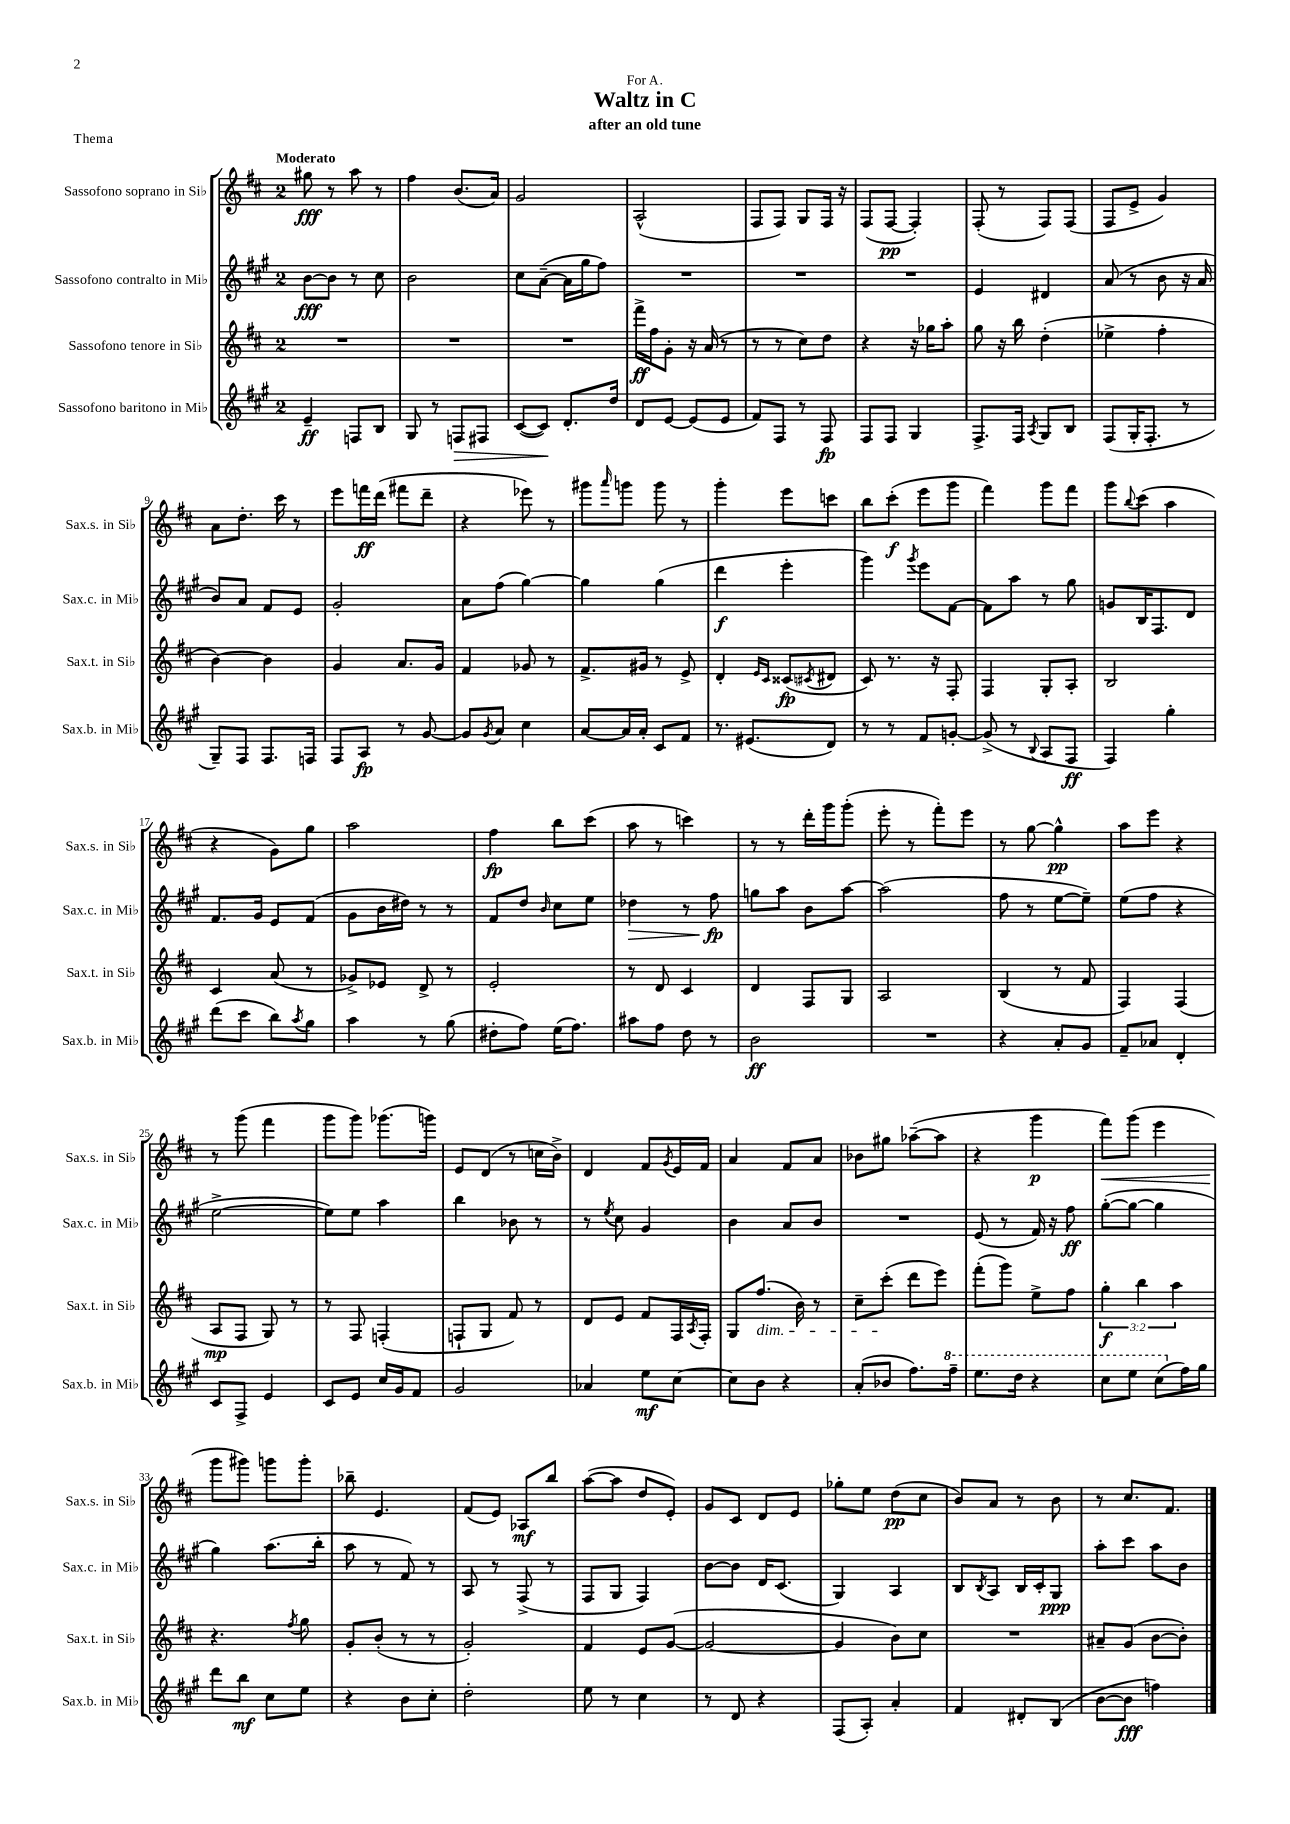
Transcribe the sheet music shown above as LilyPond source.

\header { title = "Waltz in C" subtitle = "after an old tune" dedication = "For A." piece = "Thema" }
<<
\new StaffGroup <<
\new Staff = "s0" \with { instrumentName = "Sassofono soprano in Sib" shortInstrumentName = "Sax.s. in Sib" } {
    \clef treble \key d \major \once \override Staff.TimeSignature.style = #'single-digit \time 2/4 \tempo "Moderato"
    gis''8\fff r8 a''8 r8 |
    fis''4 b'8.( a'16) |
    g'2 |
    a2-^( |
    fis8 fis8) g8 fis16 r16 |
    fis8( fis8~\pp fis4-.) |
    fis8-.( r8 fis8) fis8( |
    fis8 e'8-> g'4) |
    a'8 d''8.-. cis'''16 r8 |
    e'''8 f'''16\ff d'''16( fis'''8 d'''8-- |
    r4 ees'''8) r8 |
    gis'''8 \grace { a'''16 } g'''8 g'''8 r8 |
    g'''4-. e'''8 c'''8 |
    b''8 cis'''8-.\f( e'''8 g'''8 |
    fis'''4) g'''8 fis'''8 |
    g'''8 \appoggiatura { b''8 } cis'''8( a''4 |
    r4 g'8) g''8 |
    a''2 |
    fis''4\fp b''8 cis'''8( |
    a''8 r8 c'''4) |
    r8 r8 d'''16-. g'''16 g'''8-.( |
    e'''8-. r8 fis'''8-.) e'''8 |
    r8 g''8~ g''4-^\pp |
    a''8 e'''8 r4 |
    r8 g'''8( fis'''4 |
    g'''8 g'''8) ges'''8.( g'''16) |
    e'8 d'8( r8 c''16 b'16->) |
    d'4 fis'8 \acciaccatura { g'8 } e'16 fis'16 |
    a'4 fis'8 a'8 |
    bes'8 gis''8 aes''8~--( aes''8 |
    r4 g'''4\p |
    fis'''8\<) g'''8( e'''4 |
    g'''8\! gis'''8) g'''8 g'''8-. |
    bes''8-- e'4. |
    fis'8( e'8) aes8\mf b''8 |
    a''8~( a''8 d''8 e'8-.) |
    g'8 cis'8 d'8 e'8 |
    ges''8-. e''8 d''8\pp( cis''8 |
    b'8) a'8 r8 b'8 |
    r8 cis''8. fis'8. \bar "|." |
}
\new Staff = "s1" \with { instrumentName = "Sassofono contralto in Mib" shortInstrumentName = "Sax.c. in Mib" } {
    \clef treble \key a \major \once \override Staff.TimeSignature.style = #'single-digit \time 2/4
    b'8~\fff b'8 r8 cis''8 |
    b'2 |
    cis''8 a'8~--( a'16 gis''16 fis''8) |
    R2 |
    R2 |
    R2 |
    e'4 dis'4 |
    a'8( r8 b'8 r16 a'16 |
    b'8) a'8 fis'8 e'8 |
    gis'2-. |
    a'8 fis''8( gis''4~) |
    gis''4 gis''4( |
    d'''4\f e'''4-. |
    gis'''4) \acciaccatura { gis'''8 } e'''8 fis'8~ |
    fis'8 a''8 r8 gis''8 |
    g'8 b16 fis8. d'8 |
    fis'8. gis'16 e'8 fis'8( |
    gis'8 b'16 dis''16) r8 r8 |
    fis'8 d''8 \grace { b'16 } cis''8 e''8 |
    des''4\> r8 fis''8\fp\! |
    g''8 a''8 b'8 a''8~ |
    a''2( |
    fis''8 r8 e''8~ e''8--) |
    e''8( fis''8 r4 |
    e''2~-> |
    e''8) e''8 a''4 |
    b''4 bes'8 r8 |
    r8 \acciaccatura { e''8 } cis''8 gis'4 |
    b'4 a'8 b'8 |
    R2 |
    e'8( r8 fis'16) r16 fis''8\ff |
    gis''8~-.( gis''8~ gis''4 |
    gis''4) a''8.( b''16-. |
    a''8 r8 fis'8) r8 |
    a8 r8 fis8->( r8 |
    fis8 gis8 fis4) |
    b'8~ b'8 d'16 cis'8.( |
    gis4) a4 |
    b8 \acciaccatura { b8 } a8 b16 cis'16-. gis8\ppp |
    a''8-. cis'''8 a''8 b'8 \bar "|." |
}
\new Staff = "s2" \with { instrumentName = "Sassofono tenore in Sib" shortInstrumentName = "Sax.t. in Sib" } {
    \clef treble \key d \major \once \override Staff.TimeSignature.style = #'single-digit \time 2/4 \override Staff.TupletNumber.text = #tuplet-number::calc-fraction-text
    R2 |
    R2 |
    R2 |
    fis'''16->\ff fis''16 g'8-. r16 a'16( r8 |
    r8 r8 cis''8) d''8 |
    r4 r16 ges''16 a''8-. |
    g''8 r16 b''16 d''4-.( |
    ees''4-> fis''4-. |
    b'4~) b'4 |
    g'4 a'8. g'16 |
    fis'4 ges'8 r8 |
    fis'8.-> gis'16 r8 e'8-> |
    d'4-. \grace { e'16 cis'16 } cisis'8\fp( \acciaccatura { cis'8 } dis'8 |
    cis'8) r8. r16 fis8-. |
    fis4 g8-. a8-. |
    b2 |
    cis'4 a'8( r8 |
    ges'8->) ees'8 d'8-> r8 |
    e'2-. |
    r8 d'8 cis'4 |
    d'4 fis8 g8 |
    a2 |
    b4( r8 fis'8 |
    fis4) fis4( |
    a8\mp fis8 g8) r8 |
    r8 fis8 f4-.( |
    f8-! g8 fis'8) r8 |
    d'8 e'8 fis'8 fis16 \acciaccatura { a8 } fis16-. |
    g8 fis''8.\dim( b'16) r8 |
    cis''8-- cis'''8-.\!( d'''8 e'''8) |
    fis'''8-.( g'''8) e''8-> fis''8 |
    \tuplet 3/2 { g''4-.\f b''4 a''4 } |
    r4. \acciaccatura { fis''8 } g''8 |
    g'8-. b'8-.( r8 r8 |
    g'2-.) |
    fis'4 e'8 g'8~( |
    g'2~ |
    g'4 b'8) cis''8 |
    R2 |
    ais'8-- g'8( b'8~ b'8-.) \bar "|." |
}
\new Staff = "s3" \with { instrumentName = "Sassofono baritono in Mib" shortInstrumentName = "Sax.b. in Mib" } {
    \clef treble \key a \major \once \override Staff.TimeSignature.style = #'single-digit \time 2/4
    e'4--\ff f8 b8 |
    gis8 r8 f8\> fis8 |
    cis'8~( cis'8\!) d'8.-. d''16 |
    d'8 e'8~ e'8( e'8 |
    fis'8) fis8 r8 fis8\fp |
    fis8 fis8 gis4 |
    fis8.-> fis16 \acciaccatura { a8 } gis8 b8 |
    fis8( gis16-. fis8.-. r8 |
    gis8--) fis8 fis8. f16 |
    fis8 a8\fp r8 gis'8~ |
    gis'8 \acciaccatura { gis'8 } a'8 cis''4 |
    a'8~ a'16 a'16-. cis'8 fis'8 |
    r8. eis'8.( d'8) |
    r8 r8 fis'8 g'8~-. |
    g'8->( r8 \appoggiatura { b8 } a8 fis8\ff |
    fis4) gis''4-. |
    d'''8( cis'''8 b''8) \acciaccatura { a''8 } gis''8 |
    a''4 r8 gis''8( |
    dis''8-. fis''8) e''16( fis''8.) |
    ais''8 fis''8 d''8 r8 |
    b'2\ff |
    R2 |
    r4 a'8-. gis'8 |
    fis'8-- aes'8 d'4-. |
    cis'8 fis8-> e'4 |
    cis'8 e'8 cis''16 gis'16 fis'8 |
    gis'2 |
    aes'4 e''8\mf cis''8~ |
    cis''8 b'8 r4 |
    a'8-.( bes'8 fis''8.) \ottava #1 fis'''16-- |
    e'''8. d'''16 r4 |
    cis'''8 e'''8 cis'''8( \ottava #0 fis''16) gis''16 |
    d'''8 b''8\mf cis''8 e''8 |
    r4 b'8 cis''8-. |
    d''2-. |
    e''8 r8 cis''4 |
    r8 d'8 r4 |
    fis8( a8-.) a'4-. |
    fis'4 dis'8-. b8( |
    b'8~ b'8\fff f''4) \bar "|." |
}
>>
>>
